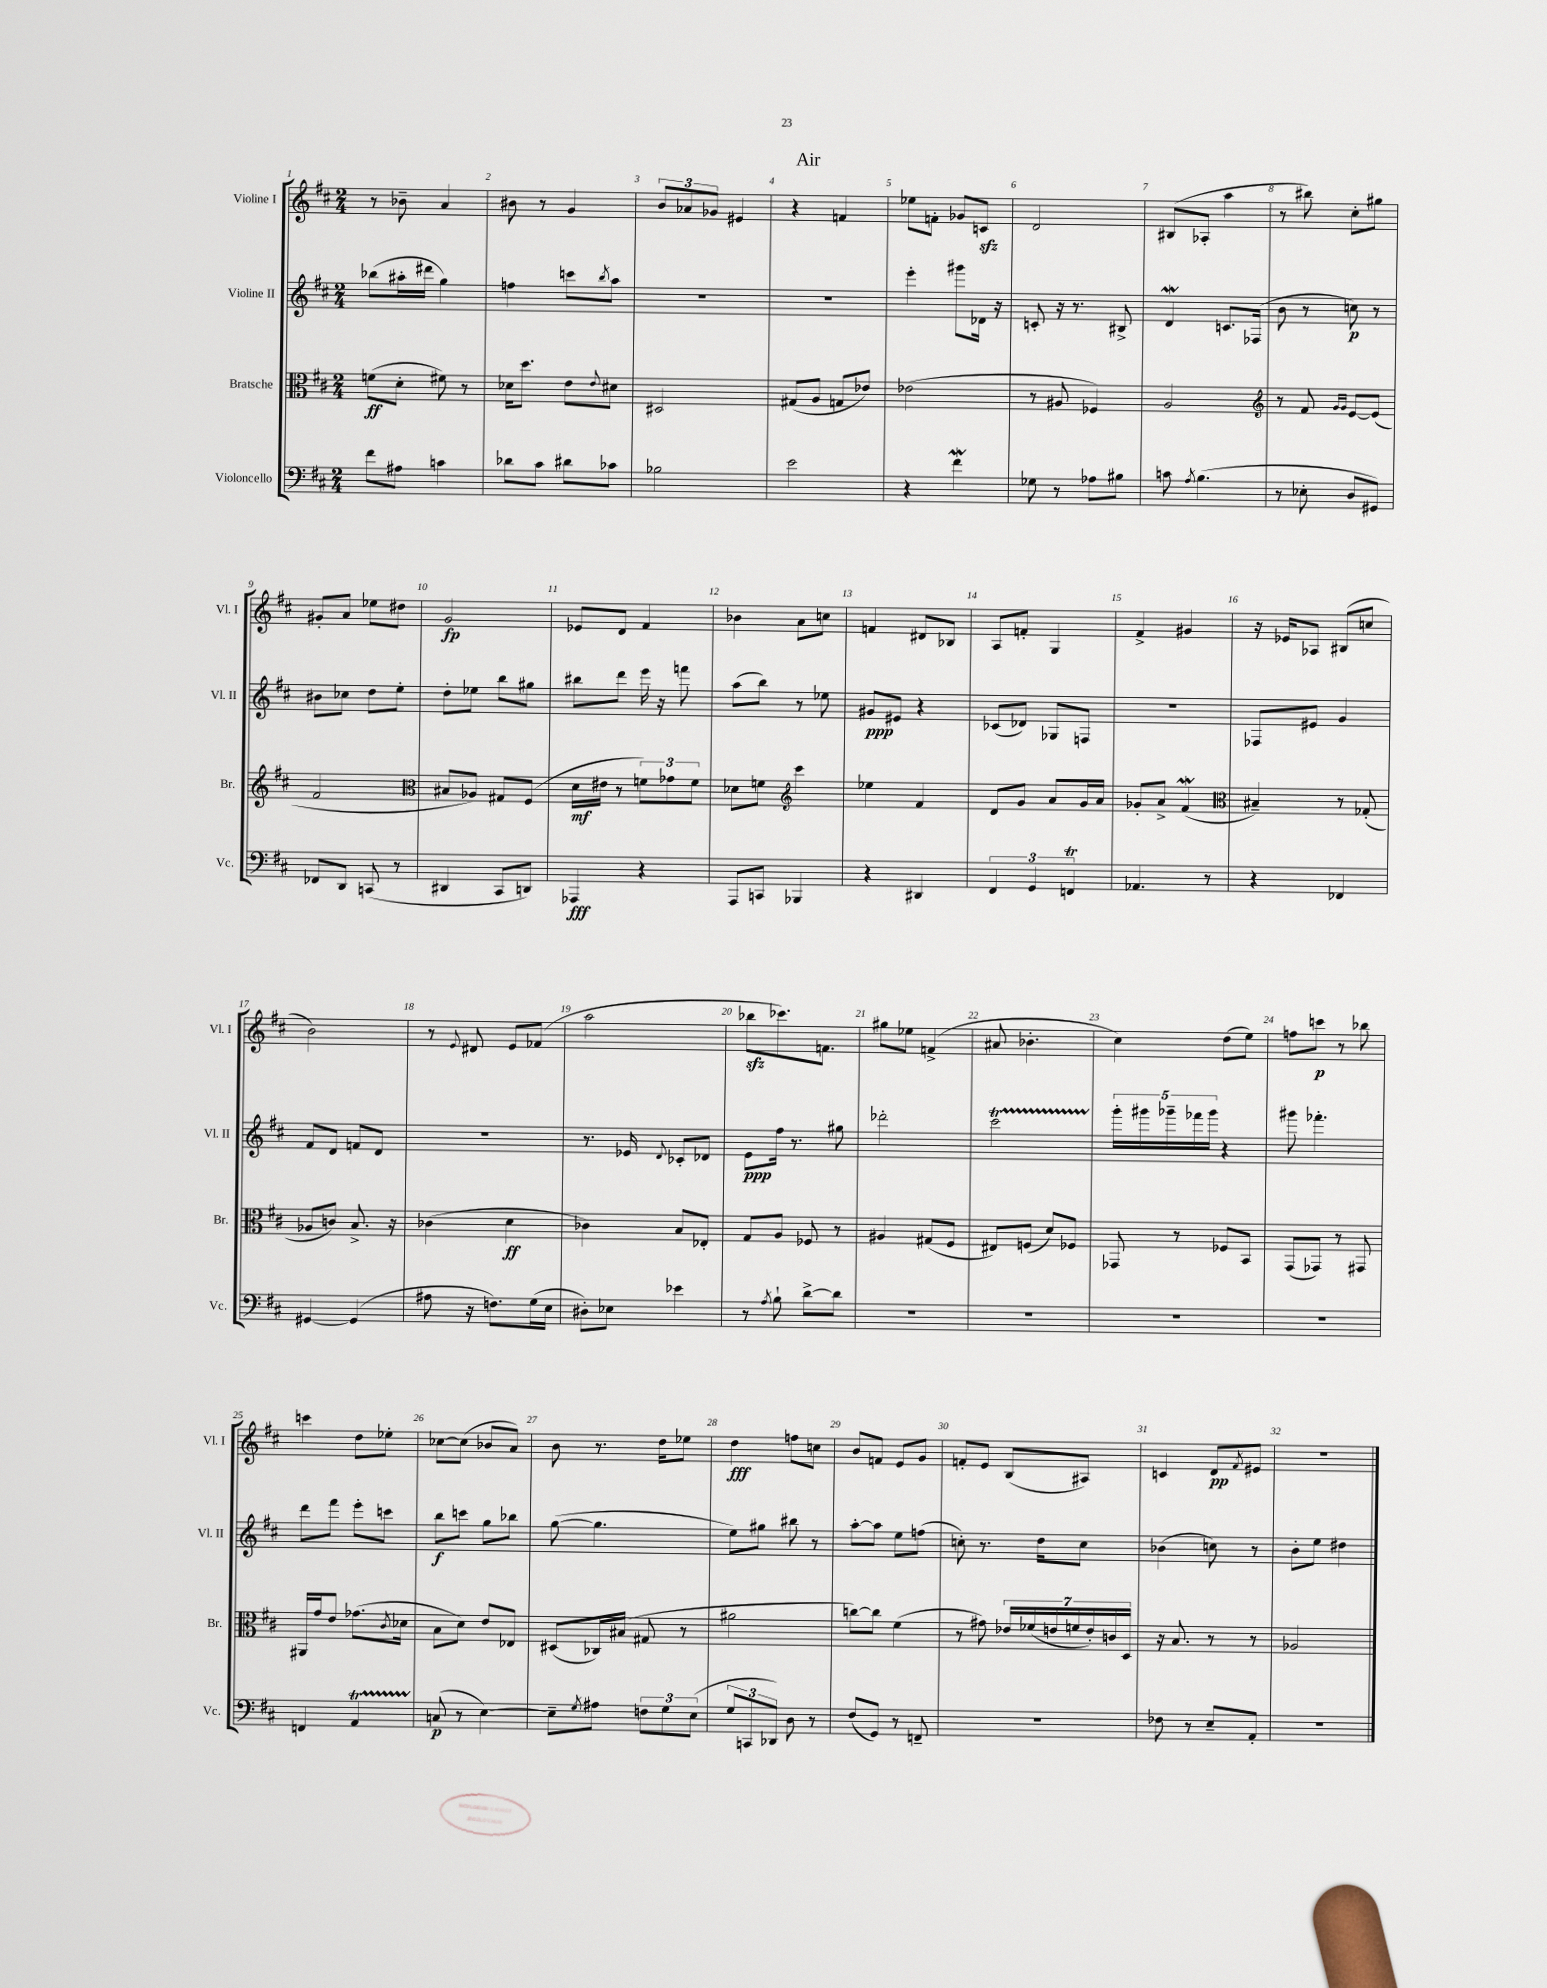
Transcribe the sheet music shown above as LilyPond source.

\header { title = "Air" }
<<
\new StaffGroup <<
\new Staff = "s0" \with { instrumentName = "Violine I" shortInstrumentName = "Vl. I" } {
    \clef treble \key d \major \numericTimeSignature \time 2/4
    r8 bes'8-- a'4 |
    bis'8 r8 g'4 |
    \tuplet 3/2 { b'8 aes'8 ges'8 } eis'4 |
    r4 f'4 |
    ees''8 f'8-. ges'8 c'8\sfz |
    d'2 |
    bis8( aes8-. a''4 |
    r8 bis''8) cis''8-. gis''8 |
    gis'8-. a'8 ees''8 dis''8 |
    g'2\fp |
    ees'8 d'8 fis'4 |
    bes'4 a'8 c''8 |
    f'4 dis'8 bes8 |
    a8 f'8-. g4 |
    fis'4-> gis'4 |
    r16 ees'16 aes8 bis8( c''8 |
    b'2) |
    r8 \appoggiatura { e'8 } dis'8 e'8 fes'8( |
    a''2 |
    bes''8\sfz ces'''8.) f'8. |
    gis''8 ees''8 f'4->( |
    ais'8 bes'4.-. |
    cis''4) d''8( e''8) |
    f''8 c'''8\p r8 bes''8 |
    c'''4 d''8 ees''8-. |
    ces''8~ ces''8( bes'8 a'8) |
    b'8 r8. d''16 ees''8 |
    d''4\fff f''8 c''8 |
    b'8 f'8 e'8 g'8 |
    f'8-. e'8 b8( ais8) |
    c'4 d'8\pp \acciaccatura { fis'8 } eis'8 |
    R2 \bar "|." |
}
\new Staff = "s1" \with { instrumentName = "Violine II" shortInstrumentName = "Vl. II" } {
    \clef treble \key d \major \numericTimeSignature \time 2/4
    bes''8( ais''16-. dis'''16 g''4) |
    f''4 c'''8 \acciaccatura { b''8 } a''8 |
    R2 |
    R2 |
    e'''4-. gis'''8 des'16 r16 |
    c'8-. r16 r8. bis8-> |
    d'4\mordent c'8. fes16( |
    b'8 r8 c''8\p) r8 |
    bis'8 ces''8 d''8 e''8-. |
    d''8-. ees''8 b''8 gis''8 |
    bis''8 d'''8 e'''16 r16 f'''8 |
    a''8( b''8) r8 ees''8 |
    gis'8\ppp eis'8 r4 |
    ces'8( des'8) ges8 f8 |
    R2 |
    fes8 eis'8 g'4 |
    fis'8 d'8 f'8 d'8 |
    R2 |
    r8. ees'16 \appoggiatura { d'8 } ces'8-. des'8 |
    e'8\ppp fis''16 r8. gis''8 |
    des'''2-. |
    cis'''2\startTrillSpan |
    \tuplet 5/4 { g'''16-.\stopTrillSpan gis'''16 ges'''16-- fes'''16 ges'''16 } r4 |
    gis'''8 fes'''4.-. |
    d'''8 fis'''8 e'''8-. c'''8 |
    b''8\f c'''8 g''8 bes''8 |
    g''8~( g''4. |
    e''8) gis''8 bis''8 r8 |
    a''8~-. a''8 e''8 f''8( |
    c''8-.) r8. d''16 c''8 |
    bes'4( c''8) r8 |
    b'8-. e''8 dis''4 \bar "|." |
}
\new Staff = "s2" \with { instrumentName = "Bratsche" shortInstrumentName = "Br." } {
    \clef alto \key d \major \numericTimeSignature \time 2/4
    f'8\ff( d'8-. fis'8) r8 |
    des'16 d''8. e'8 \appoggiatura { e'8 } dis'8 |
    dis2 |
    gis8( a8 g8 ees'8) |
    ees'2( |
    r8 ais8 fes4) |
    a2 |
    \clef treble r8 fis'8 \grace { g'16 g'16 } e'8~ e'8( |
    fis'2 |
    \clef alto bis8 aes8) gis8 fis8( |
    d'16\mf eis'16 r8 \tuplet 3/2 { f'8) ges'8 f'8 } |
    des'8 f'8 \clef treble cis'''4 |
    ees''4 fis'4 |
    d'8 g'8 a'8 g'16 a'16 |
    ges'8-. a'8-> fis'4\mordent( |
    \clef alto bis4--) r8 ges8-.( |
    aes8 c'8) b8.-> r16 |
    ces'4( d'4\ff |
    ces'4) b8 ees8-. |
    g8 a8 fes8 r8 |
    ais4 gis8( fis8 |
    eis8) f8( d'8) fes8 |
    ges,8 r8 fes8 b,8 |
    g,8( ges,8) r8 gis,8 |
    ais,16 g'16 e'8 ges'8.( \acciaccatura { cis'8 } des'16 |
    b8 d'8) e'8 ees8 |
    dis8( ces16) bis16( gis8 r8 |
    ais'2 |
    c''8~) c''8 fis'4( |
    r8 gis'8) \tuplet 7/4 { ees'16 fes'16( e'16 f'16 e'16-.) c'16 d16 } |
    r16 b8. r8 r8 |
    aes2 \bar "|." |
}
\new Staff = "s3" \with { instrumentName = "Violoncello" shortInstrumentName = "Vc." } {
    \clef bass \key d \major \numericTimeSignature \time 2/4
    fis'8 ais8 c'4 |
    des'8 cis'8 dis'8 ces'8 |
    bes2 |
    e'2 |
    r4 fis'4\mordent |
    ges8 r8 aes8 bis8 |
    c'8 \acciaccatura { a8 } b4.( |
    r8 ees8-. d8 gis,8) |
    fes,8 d,8 c,8( r8 |
    dis,4 cis,8 d,8) |
    aes,,4\fff r4 |
    a,,8 c,8 bes,,4 |
    r4 dis,4 |
    \tuplet 3/2 { fis,4 g,4 f,4\trill } |
    aes,4. r8 |
    r4 fes,4 |
    gis,4~ gis,4( |
    ais8 r16 f8.) g16( e16 |
    dis8-.) ees8 ees'4 |
    r8 \acciaccatura { a8 } b8-! d'8~-> d'8 |
    R2 |
    R2 |
    R2 |
    R2 |
    f,4 a,4\startTrillSpan |
    c8\stopTrillSpan\p( r8 e4~) |
    e8-- \acciaccatura { g8 } ais8 \tuplet 3/2 { f8 g8 e8( } |
    \tuplet 3/2 { g8 c,8 des,8) } d8 r8 |
    fis8( g,8) r8 f,8-- |
    R2 |
    fes8 r8 e8-- a,8-. |
    R2 \bar "|." |
}
>>
>>
\layout { \context { \Score \override BarNumber.break-visibility = ##(#f #t #t) barNumberVisibility = #all-bar-numbers-visible } }
